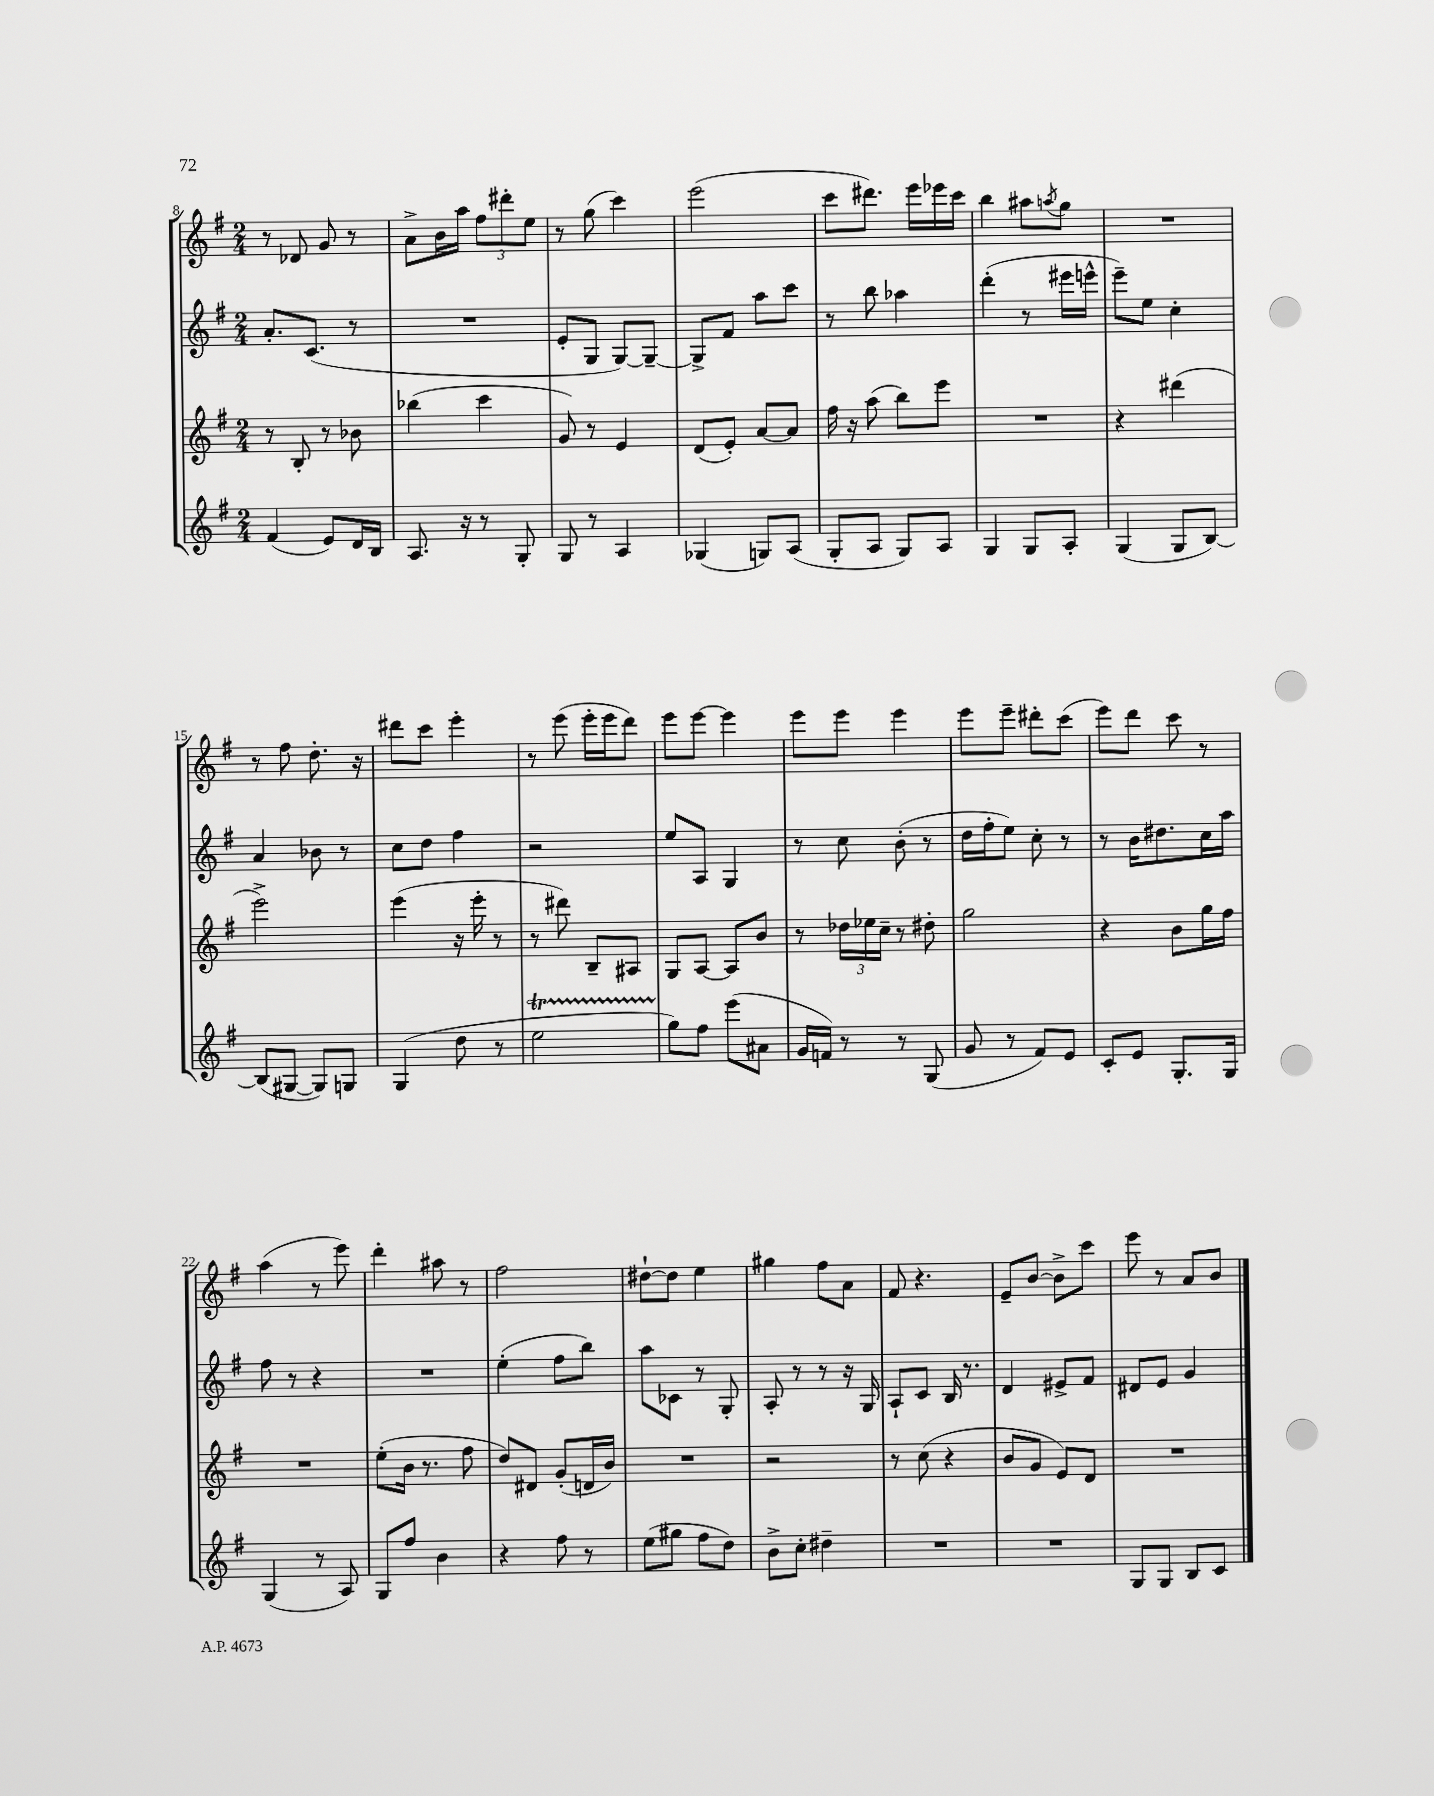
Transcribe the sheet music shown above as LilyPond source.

<<
\new StaffGroup <<
\new Staff = "s0" {
    \clef treble \key g \major \numericTimeSignature \time 2/4
    r8 des'8 g'8 r8 |
    a'8-> b'16 a''16 \tuplet 3/2 { fis''8 dis'''8-. e''8 } |
    r8 g''8( c'''4) |
    e'''2( |
    c'''8 dis'''8.) e'''16 ees'''16 c'''16 |
    b''4 ais''8 \acciaccatura { a''8 } g''8 |
    R2 |
    r8 fis''8 d''8.-. r16 |
    dis'''8 c'''8 e'''4-. |
    r8 e'''8( e'''16-. e'''16 d'''8) |
    e'''8 e'''8~ e'''4 |
    e'''8 e'''8 e'''4 |
    e'''8 e'''8-- dis'''8-. c'''8( |
    e'''8) d'''8 c'''8 r8 |
    a''4( r8 e'''8) |
    d'''4-. ais''8 r8 |
    fis''2 |
    dis''8~-! dis''8 e''4 |
    gis''4 fis''8 a'8 |
    fis'8 r4. |
    e'8-- b'8~ b'8-> c'''8 |
    e'''8 r8 a'8 b'8 \bar "|." |
}
\new Staff = "s1" {
    \clef treble \key g \major \numericTimeSignature \time 2/4
    a'8.-. c'8.( r8 |
    R2 |
    e'8-. g8 g8~) g8~-- |
    g8-> fis'8 a''8 c'''8 |
    r8 b''8 aes''4 |
    d'''4-.( r8 eis'''16 e'''16-^ |
    e'''8--) e''8 c''4-. |
    a'4 bes'8 r8 |
    c''8 d''8 fis''4 |
    r2 |
    e''8 a8 g4 |
    r8 c''8 b'8-.( r8 |
    d''16 fis''16-. e''8) c''8-. r8 |
    r8 b'16 dis''8. c''16 a''16 |
    fis''8 r8 r4 |
    R2 |
    e''4-.( fis''8 b''8) |
    a''8 ces'8 r8 g8-. |
    a8-. r8 r8 r16 g16 |
    a8-! c'8 b16 r8. |
    d'4 eis'8-> fis'8 |
    dis'8 e'8 g'4 \bar "|." |
}
\new Staff = "s2" {
    \clef treble \key g \major \numericTimeSignature \time 2/4
    r8 b8-. r8 bes'8 |
    bes''4( c'''4 |
    g'8) r8 e'4 |
    d'8( e'8-.) a'8~ a'8 |
    fis''16 r16 a''8( b''8) e'''8 |
    R2 |
    r4 dis'''4( |
    e'''2->) |
    e'''4( r16 e'''16-. r8 |
    r8 dis'''8) b8-- ais8 |
    g8 a8~ a8 b'8 |
    r8 \tuplet 3/2 { des''16 ees''16 c''16-- } r8 dis''8-. |
    g''2 |
    r4 b'8 g''16 fis''16 |
    R2 |
    e''8-.( b'16 r8. fis''8 |
    d''8) dis'8 g'8-.( d'16 b'16) |
    R2 |
    r2 |
    r8 c''8( r4 |
    b'8 g'8 e'8) d'8 |
    R2 \bar "|." |
}
\new Staff = "s3" {
    \clef treble \key g \major \numericTimeSignature \time 2/4
    fis'4( e'8) d'16 b16 |
    a8. r16 r8 g8-. |
    g8 r8 a4 |
    ges4( g8) a8( |
    g8-. a8 g8) a8 |
    g4 g8 a8-. |
    g4( g8 b8~) |
    b8( gis8~ gis8) g8 |
    g4( d''8 r8 |
    e''2\startTrillSpan |
    g''8\stopTrillSpan) fis''8 e'''8( ais'8 |
    g'16 f'16) r8 r8 g8( |
    g'8 r8 fis'8) e'8 |
    c'8-. e'8 g8.-. g16 |
    g4( r8 a8) |
    g8 fis''8 b'4 |
    r4 fis''8 r8 |
    e''8( gis''8 fis''8 d''8) |
    b'8-> c''8-. dis''4-- |
    R2 |
    R2 |
    g8 g8 b8 c'8 \bar "|." |
}
>>
>>
\layout { \context { \Score currentBarNumber = #8 } }
